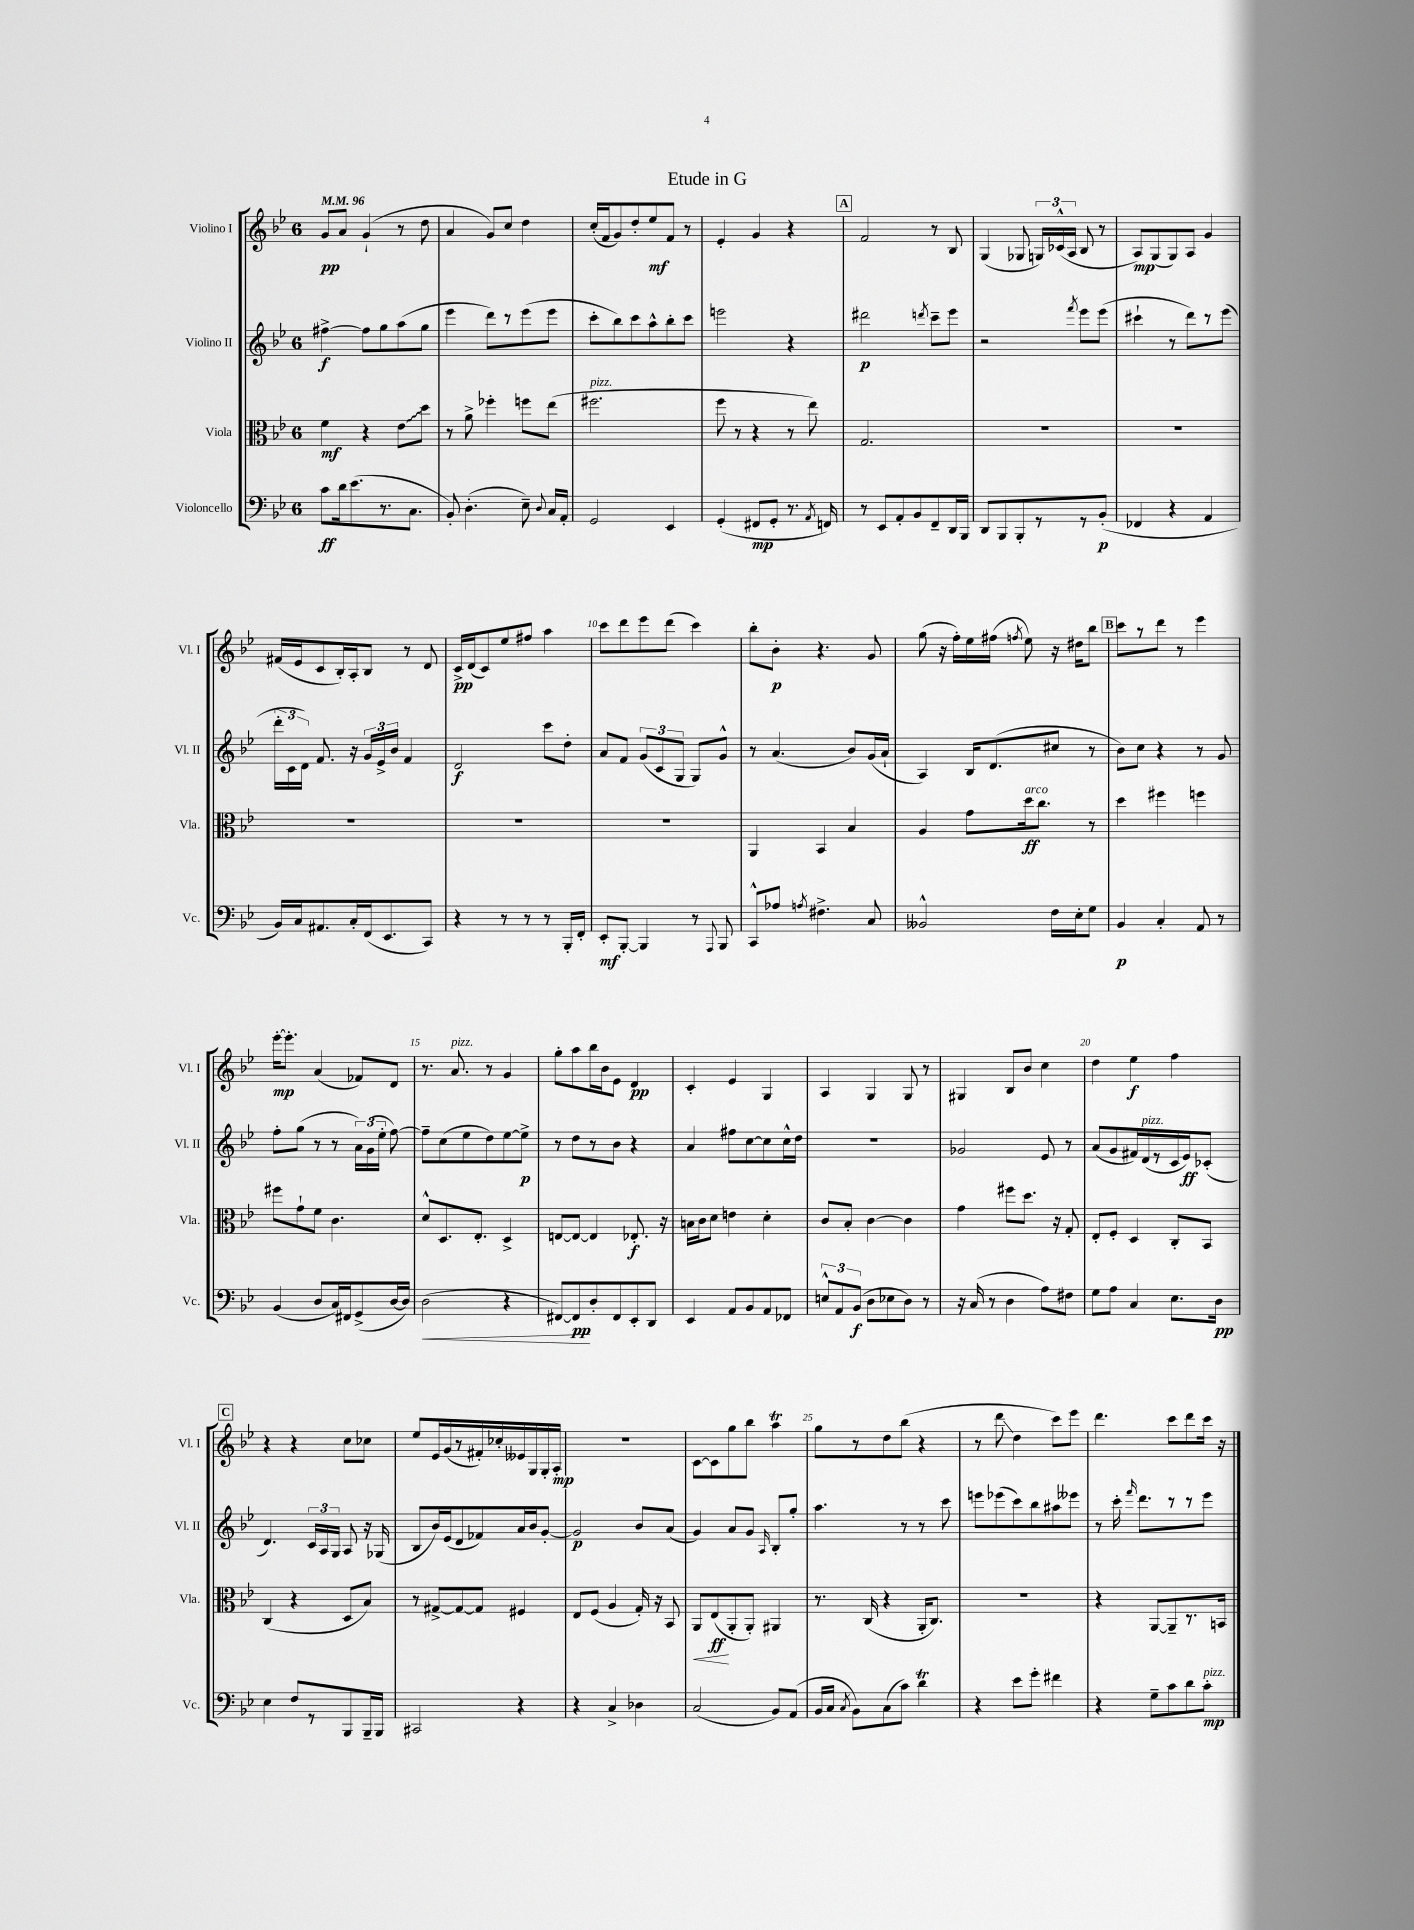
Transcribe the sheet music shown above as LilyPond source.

\header { title = "Etude in G" }
<<
\new StaffGroup <<
\new Staff = "s0" \with { instrumentName = "Violino I" shortInstrumentName = "Vl. I" } {
    \clef treble \key bes \major \once \override Staff.TimeSignature.style = #'single-digit \time 6/8 \tempo 4 = 96
    \autoBeamOff g'8[\pp a'8] g'4-!( r8 d''8 |
    a'4 g'8[) c''8] d''4 |
    c''16[-.( f'16 g'8) d''8-. ees''8\mf f'8] r8 |
    ees'4-. g'4 r4 |
    \mark \markup { \box "A" } f'2 r8 bes8 |
    g4( ges8 \tuplet 3/2 { g16[) ces'16-^( a16] } bes8 r8 |
    a8[\mp) g8( g8) a8] g'4 |
    fis'16[( ees'16 c'8 bes16-.) a16-. bes8] r8 d'8 |
    c'16[->\pp d'16( c'8) ees''8 fis''8] a''4 |
    c'''8[ d'''8 ees'''8 d'''8]( c'''4) |
    bes''8[-. bes'8]-.\p r4. g'8 |
    g''8( r16 f''16[-.) ees''16 fis''16]( \acciaccatura { f''8 } ees''8) r16 dis''16[ bes''8] |
    \mark \markup { \box "B" } c'''8[ r8 d'''8] r8 ees'''4 |
    ees'''16[~-.\mp ees'''8.]-. a'4( fes'8[) d'8] |
    r8. a'8.^\markup { \italic "pizz." } r8 g'4 |
    g''8[-. a''8 bes''16 bes'16 ees'8] d'4\pp |
    c'4-. ees'4 g4 |
    a4 g4 g8 r8 |
    gis4 bes8[ bes'8] c''4 |
    d''4 ees''4\f f''4 |
    \mark \markup { \box "C" } r4 r4 c''8[ ces''8] |
    ees''8[ ees'16 g'16( r8 fis'16-.) ces''16-. eeses'16 g16 g16-. a16]-.\mp |
    R2. |
    c'8[~ c'8 g''8 bes''8] a''4\trill |
    g''8[ r8 d''8 bes''8]( r4 |
    r8 d'''8\glissando d''4 c'''8[) ees'''8] |
    d'''4. c'''8[ d'''8 c'''16] r16 \bar "|." |
}
\new Staff = "s1" \with { instrumentName = "Violino II" shortInstrumentName = "Vl. II" } {
    \clef treble \key bes \major \once \override Staff.TimeSignature.style = #'single-digit \time 6/8
    \autoBeamOff fis''4~->\f fis''8[ g''8 a''8( g''8] |
    ees'''4 d'''8[) r8 ees'''8( ees'''8] |
    c'''8[-. bes''8) c'''8 a''8-^ bes''8-. c'''8] |
    e'''2 r4 |
    \mark \markup { \box "A" } dis'''2\p \acciaccatura { d'''8 } c'''8[-- ees'''8] |
    r2 \acciaccatura { f'''8 } ees'''8[ ees'''8]( |
    cis'''4-! r8 d'''8[) r8 ees'''8]( |
    \tuplet 3/2 { d'''16[-. c'16 d'16]) } f'8. r16 \tuplet 3/2 { g'16[ ees'16-> bes'16] } f'4 |
    d'2\f c'''8[ d''8]-. |
    a'8[ f'8] \tuplet 3/2 { g'8[( c'8 g8] } g8[) g'8]-^ |
    r8 a'4.( bes'8[) g'16( a'16]-! |
    a4) bes16[ d'8.( cis''8] r8 |
    \mark \markup { \box "B" } bes'8[) c''8] r4 r8 g'8 |
    f''8[-. g''8]( r8 r8 \tuplet 3/2 { a'16[) g'16( ees''16]-. } f''8~) |
    f''8[-- c''8( ees''8 d''8) ees''8~ ees''8]->\p |
    r8 d''8[ r8 bes'8] r4 |
    a'4 fis''8[ c''8~ c''8 c''16-^ d''16] |
    R2. |
    ges'2 ees'8 r8 |
    a'8[( g'8 fis'16) d'16^\markup { \italic "pizz." }( r8 c'16 ees'16\ff) ces'8]-.( |
    \mark \markup { \box "C" } d'4.) \tuplet 3/2 { c'16[ a16 g16] } a8 r16 ges16( |
    bes8[ bes'16) ees'16( d'8 fes'8) a'16 bes'16 g'8]~-. |
    g'2\p bes'8[ a'8]( |
    g'4) a'8[ g'8] \grace { a16 } bes8[-. g''8]-. |
    a''4. r8 r8 c'''8 |
    e'''8[ ees'''8( c'''8) bes''8 ais''8 eeses'''8] |
    r8 c'''16-. \grace { f'''16 } d'''8.[ r8 r8 ees'''8] \bar "|." |
}
\new Staff = "s2" \with { instrumentName = "Viola" shortInstrumentName = "Vla." } {
    \clef alto \key bes \major \once \override Staff.TimeSignature.style = #'single-digit \time 6/8
    \autoBeamOff f'4\mf r4 \once \override Glissando.style = #'zigzag ees'8[\glissando d''8] |
    r8 a'8-> fes''4-. f''8[ ees''8]( |
    fis''2.^\markup { \italic "pizz." } |
    f''8 r8 r4 r8 ees''8) |
    \mark \markup { \box "A" } g2. |
    R2. |
    R2. |
    R2. |
    R2. |
    R2. |
    a,4 bes,4 bes4 |
    a4 g'8[ d''16\ff^\markup { \italic "arco" } c''8.] r8 |
    \mark \markup { \box "B" } d''4 fis''4 f''4 |
    fis''8[ g'8-! f'8] c'4. |
    d'8[-^ d8. ees8.]-. d4-> |
    e8[~ e8]~ e4 ees8.-.\f r16 |
    b16[ c'16 d'8] e'4 d'4-. |
    c'8[ bes8]-. c'4~ c'4 |
    g'4 fis''8[ d''8.] r16 g8-. |
    ees8[-. f8]-. d4 c8[-. bes,8] |
    \mark \markup { \box "C" } c4( r4 d8[ bes8]) |
    r8 gis8[~-> gis8~ gis8] fis4 |
    ees8[ f8]( a4 g16-.) r16 bes,8 |
    a,8[\< ees8\ff\!( a,8-. a,8]-.) ais,4 |
    r8. c16( r4 a,16[-. c8.]) |
    R2. |
    r4 a,8[~ a,8-- r8. b,16] \bar "|." |
}
\new Staff = "s3" \with { instrumentName = "Violoncello" shortInstrumentName = "Vc." } {
    \clef bass \key bes \major \once \override Staff.TimeSignature.style = #'single-digit \time 6/8
    \autoBeamOff c'8[\ff d'16 ees'8.( r8. c8.] |
    bes,8-.) d4.-.( ees8--) \appoggiatura { d8 } c16[ a,16]-. |
    g,2 ees,4 |
    g,4-.( fis,8[\mp g,8]-. r8. \acciaccatura { a,8 } f,16) |
    \mark \markup { \box "A" } r8 ees,8[ a,8-. bes,8 f,8-- d,16 bes,,16] |
    d,8[ bes,,8 bes,,8-. r8 r8 bes,8]-.\p( |
    fes,4 r4 a,4 |
    bes,16[) c16 ais,8. c16-. f,16( ees,8. c,8]) |
    r4 r8 r8 r8 bes,,16[-. f,16]-. |
    ees,8[-.\mf bes,,8]~-. bes,,4 r8 \appoggiatura { a,,8 } bes,,8 |
    c,8[-^ aes8] \acciaccatura { a8 } fis4.-> c8 |
    beses,2-^ f16[ ees16-. g8] |
    \mark \markup { \box "B" } bes,4\p c4-. a,8 r8 |
    bes,4( d8[ c16) fis,16 g,8->( d16~ d16]) |
    d2\<( r4 |
    fis,8[~) fis,8\pp\! d8-. fis,8 ees,8-. d,8] |
    ees,4 a,8[ bes,8 a,8 fes,8] |
    \tuplet 3/2 { e8[-^ a,8 bes,8]\f( } d8[ ees8 d8]) r8 |
    r16 c16( r8 d4 a8[) fis8] |
    g8[ a8] c4 ees8.[ d16]\pp |
    \mark \markup { \box "C" } ees4 f8[ r8 bes,,8 bes,,16-- bes,,16] |
    cis,2 r4 |
    r4 c4-> des4 |
    c2( bes,8[) a,8]( |
    bes,16[ c16] \acciaccatura { c8 } bes,8[) c8( c'8]) d'4\trill |
    r4 ees'8[ g'8]-. fis'4 |
    r4 g8[-- c'8 d'8 c'8]-.\mp^\markup { \italic "pizz." } \bar "|." |
}
>>
>>
\layout { \context { \Score \override BarNumber.break-visibility = ##(#f #t #t) barNumberVisibility = #(every-nth-bar-number-visible 5) } }
